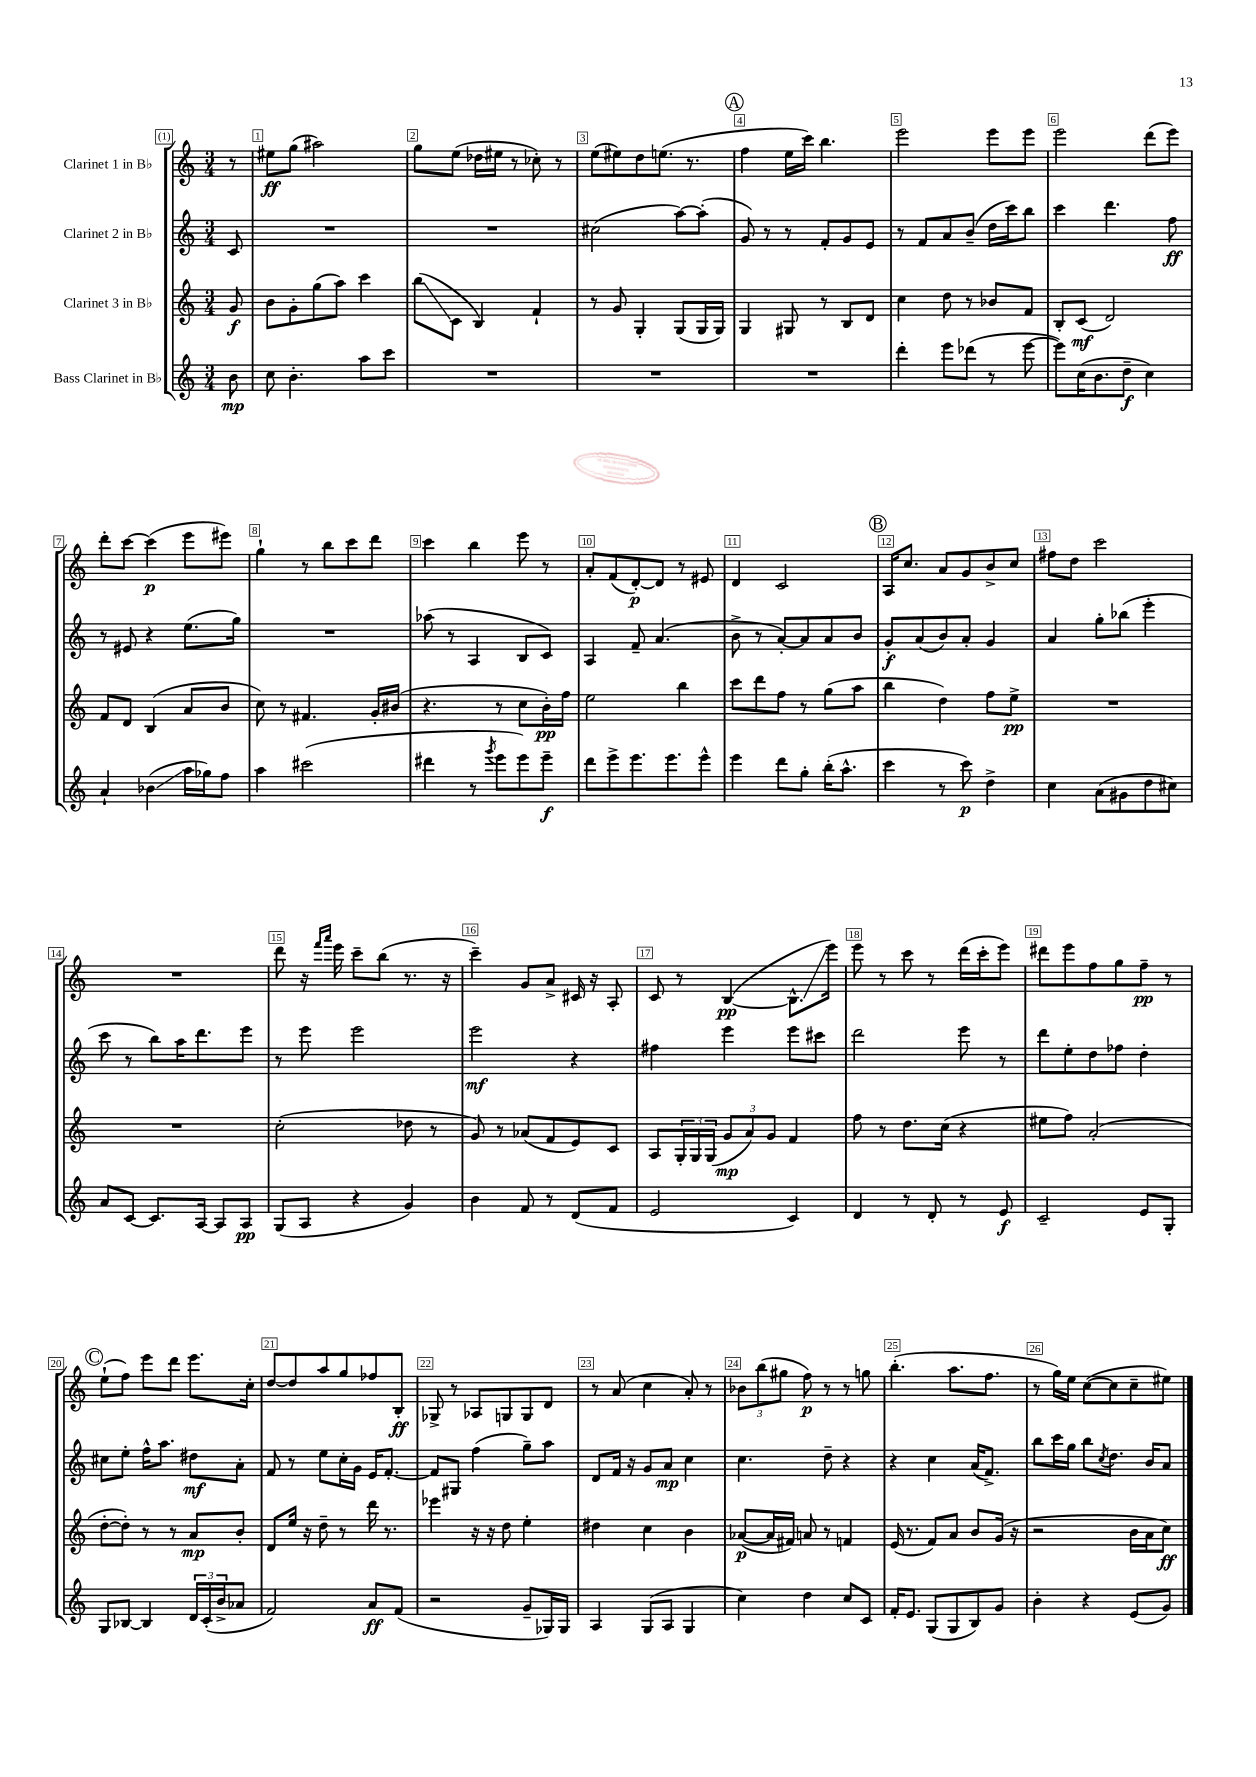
<<
\new StaffGroup <<
\new Staff = "s0" \with { instrumentName = "Clarinet 1 in Bb" } {
    \clef treble \key c \major \numericTimeSignature \time 3/4 \partial 8
    r8 |
    eis''8\ff g''8( ais''2) |
    g''8 e''8( des''16 eis''16 r8 ces''8-.) r8 |
    e''8( eis''8) d''8 e''8.( r8. |
    \mark \markup { \circle "A" } f''4 e''16 c'''16) b''4. |
    e'''2 e'''8 e'''8 |
    e'''2 d'''8( e'''8) |
    d'''8-. c'''8~ c'''4\p( e'''8 eis'''8) |
    g''4-! r8 b''8 c'''8 d'''8 |
    c'''4 b''4 e'''8 r8 |
    a'8-. f'8( d'8~-.\p) d'8 r8 eis'8 |
    d'4 c'2 |
    \mark \markup { \circle "B" } a16 c''8. a'8 g'8 b'8-> c''8 |
    fis''8 d''8 c'''2 |
    R2. |
    d'''8 r16 \grace { f'''16 a'''16 } e'''16 c'''8-- b''8( r8. r16 |
    c'''4--) g'8 a'8-> cis'16 r16 a8-. |
    c'8 r8 b4~\pp( b8.-^\glissando e'''16) |
    e'''8 r8 c'''8 r8 d'''16( c'''16-. e'''8) |
    dis'''8 e'''8 f''8 g''8 f''8--\pp r8 |
    \mark \markup { \circle "C" } e''8-!( f''8) e'''8 d'''8 e'''8. c''16-. |
    d''8~ d''8 a''8 g''8 fes''8 b8-.\ff |
    ges8-> r8 aes8 g8 g8 d'8 |
    r8 a'8( c''4 a'8-.) r8 |
    \tuplet 3/2 { bes'8 b''8( gis''8 } f''8\p) r8 r8 g''8 |
    b''4.-.( a''8. f''8. |
    r8 g''16) e''16 c''8~( c''8 c''8-- eis''8) \bar "|." |
}
\new Staff = "s1" \with { instrumentName = "Clarinet 2 in Bb" } {
    \clef treble \key c \major \numericTimeSignature \time 3/4 \partial 8
    c'8 |
    R2. |
    R2. |
    cis''2( a''8~) a''8-.( |
    \mark \markup { \circle "A" } g'8) r8 r8 f'8-. g'8 e'8 |
    r8 f'8 a'8 b'8--( d''16 c'''16) b''8 |
    c'''4 d'''4. f''8\ff |
    r8 eis'8 r4 e''8.( g''16) |
    R2. |
    aes''8( r8 a4 b8 c'8) |
    a4 f'8-- a'4.( |
    b'8-> r8 a'8~-.) a'8 a'8 b'8 |
    \mark \markup { \circle "B" } g'8-.\f a'8( b'8) a'8-. g'4 |
    a'4 g''8-. bes''8( e'''4-. |
    c'''8 r8 b''8) a''16 d'''8. e'''8 |
    r8 e'''8 e'''2 |
    e'''2\mf r4 |
    fis''4 e'''4 e'''8 cis'''8 |
    d'''2 e'''8 r8 |
    d'''8 e''8-. d''8 fes''8 d''4-. |
    \mark \markup { \circle "C" } cis''8 e''8-. f''16-^ a''8. dis''8\mf a'8-. |
    f'8 r8 e''8 c''16-. g'16 e'16 f'8.~-. |
    f'8 gis8 f''4( g''8--) a''8 |
    d'8 f'16 r16 g'8 a'8\mp c''4 |
    c''4. d''8-- r4 |
    r4 c''4 a'16( f'8.->) |
    b''8 c'''16 g''16 b''8 \acciaccatura { c''8 } d''8. b'16 a'8 \bar "|." |
}
\new Staff = "s2" \with { instrumentName = "Clarinet 3 in Bb" } {
    \clef treble \key c \major \numericTimeSignature \time 3/4 \partial 8
    g'8\f |
    b'8 g'8-. g''8( a''8) c'''4 |
    b''8\glissando( c'8 b4) f'4-! |
    r8 g'8 g4-. g8( g16 g16) |
    \mark \markup { \circle "A" } g4 gis8 r8 b8 d'8 |
    c''4 d''8 r8 bes'8 f'8 |
    b8-. c'8\mf( d'2) |
    f'8 d'8 b4( a'8 b'8 |
    c''8) r8 fis'4. g'16-. bis'16( |
    r4. r8 c''8 b'16-.\pp) f''16 |
    e''2 b''4 |
    c'''8 d'''8 f''8 r8 g''8( a''8 |
    \mark \markup { \circle "B" } b''4 d''4) f''8 e''8->\pp |
    R2. |
    R2. |
    c''2-.( des''8 r8 |
    g'8) r8 aes'8( f'8 e'8) c'8 |
    a8 \tuplet 3/2 { g16-. g16 g16( } \tuplet 3/2 { g'8\mp a'8) g'8 } f'4 |
    f''8 r8 d''8. c''16( r4 |
    eis''8 f''8) a'2-.( |
    \mark \markup { \circle "C" } d''8~-. d''8-.) r8 r8 a'8\mp b'8-. |
    d'8 e''16 r16 d''8-- r8 d'''16 r8. |
    ees'''4 r16 r16 d''8 e''4-. |
    dis''4 c''4 b'4 |
    aes'8~\p( aes'16 fis'16) a'8 r8 f'4 |
    e'16( r8. f'8) a'8 b'8 g'16( r16 |
    r2 b'16 a'16 c''8\ff) \bar "|." |
}
\new Staff = "s3" \with { instrumentName = "Bass Clarinet in Bb" } {
    \clef treble \key c \major \numericTimeSignature \time 3/4 \partial 8
    b'8\mp |
    c''8 b'4.-. a''8 c'''8 |
    R2. |
    R2. |
    \mark \markup { \circle "A" } R2. |
    d'''4-. e'''8 des'''8( r8 e'''8~ |
    e'''8) c''16( b'8. d''8--\f c''4) |
    a'4-! bes'4\glissando( a''16 ges''16) f''8 |
    a''4 cis'''2( |
    dis'''4 r8 \acciaccatura { g'''8 } e'''8 e'''8) e'''8--\f |
    d'''8 e'''8-> e'''8. e'''8. e'''8-^ |
    e'''4 d'''8 g''8-. b''16-.( a''8.-^ |
    \mark \markup { \circle "B" } c'''4 r8 c'''8\p) d''4-> |
    c''4 a'8( gis'8 d''8 cis''8) |
    a'8 c'8~ c'8. a16~ a8 a8\pp |
    g8( a8 r4 g'4) |
    b'4 f'8 r8 d'8( f'8 |
    e'2 c'4) |
    d'4 r8 d'8-. r8 e'8\f |
    c'2-- e'8 g8-. |
    \mark \markup { \circle "C" } g8 bes8~ bes4 \tuplet 3/2 { d'16 c'16-.( b'16-> } aes'8 |
    f'2) a'8\ff f'8( |
    r2 g'8-- ges16) ges16 |
    a4 g8( a8 g4 |
    c''4) d''4 c''8 c'8 |
    f'16-. e'8. g8( g8 b8) g'8 |
    b'4-. r4 e'8( g'8) \bar "|." |
}
>>
>>
\layout { \context { \Score \override BarNumber.break-visibility = ##(#f #t #t) barNumberVisibility = #all-bar-numbers-visible \override BarNumber.stencil = #(make-stencil-boxer 0.1 0.3 ly:text-interface::print) } }
